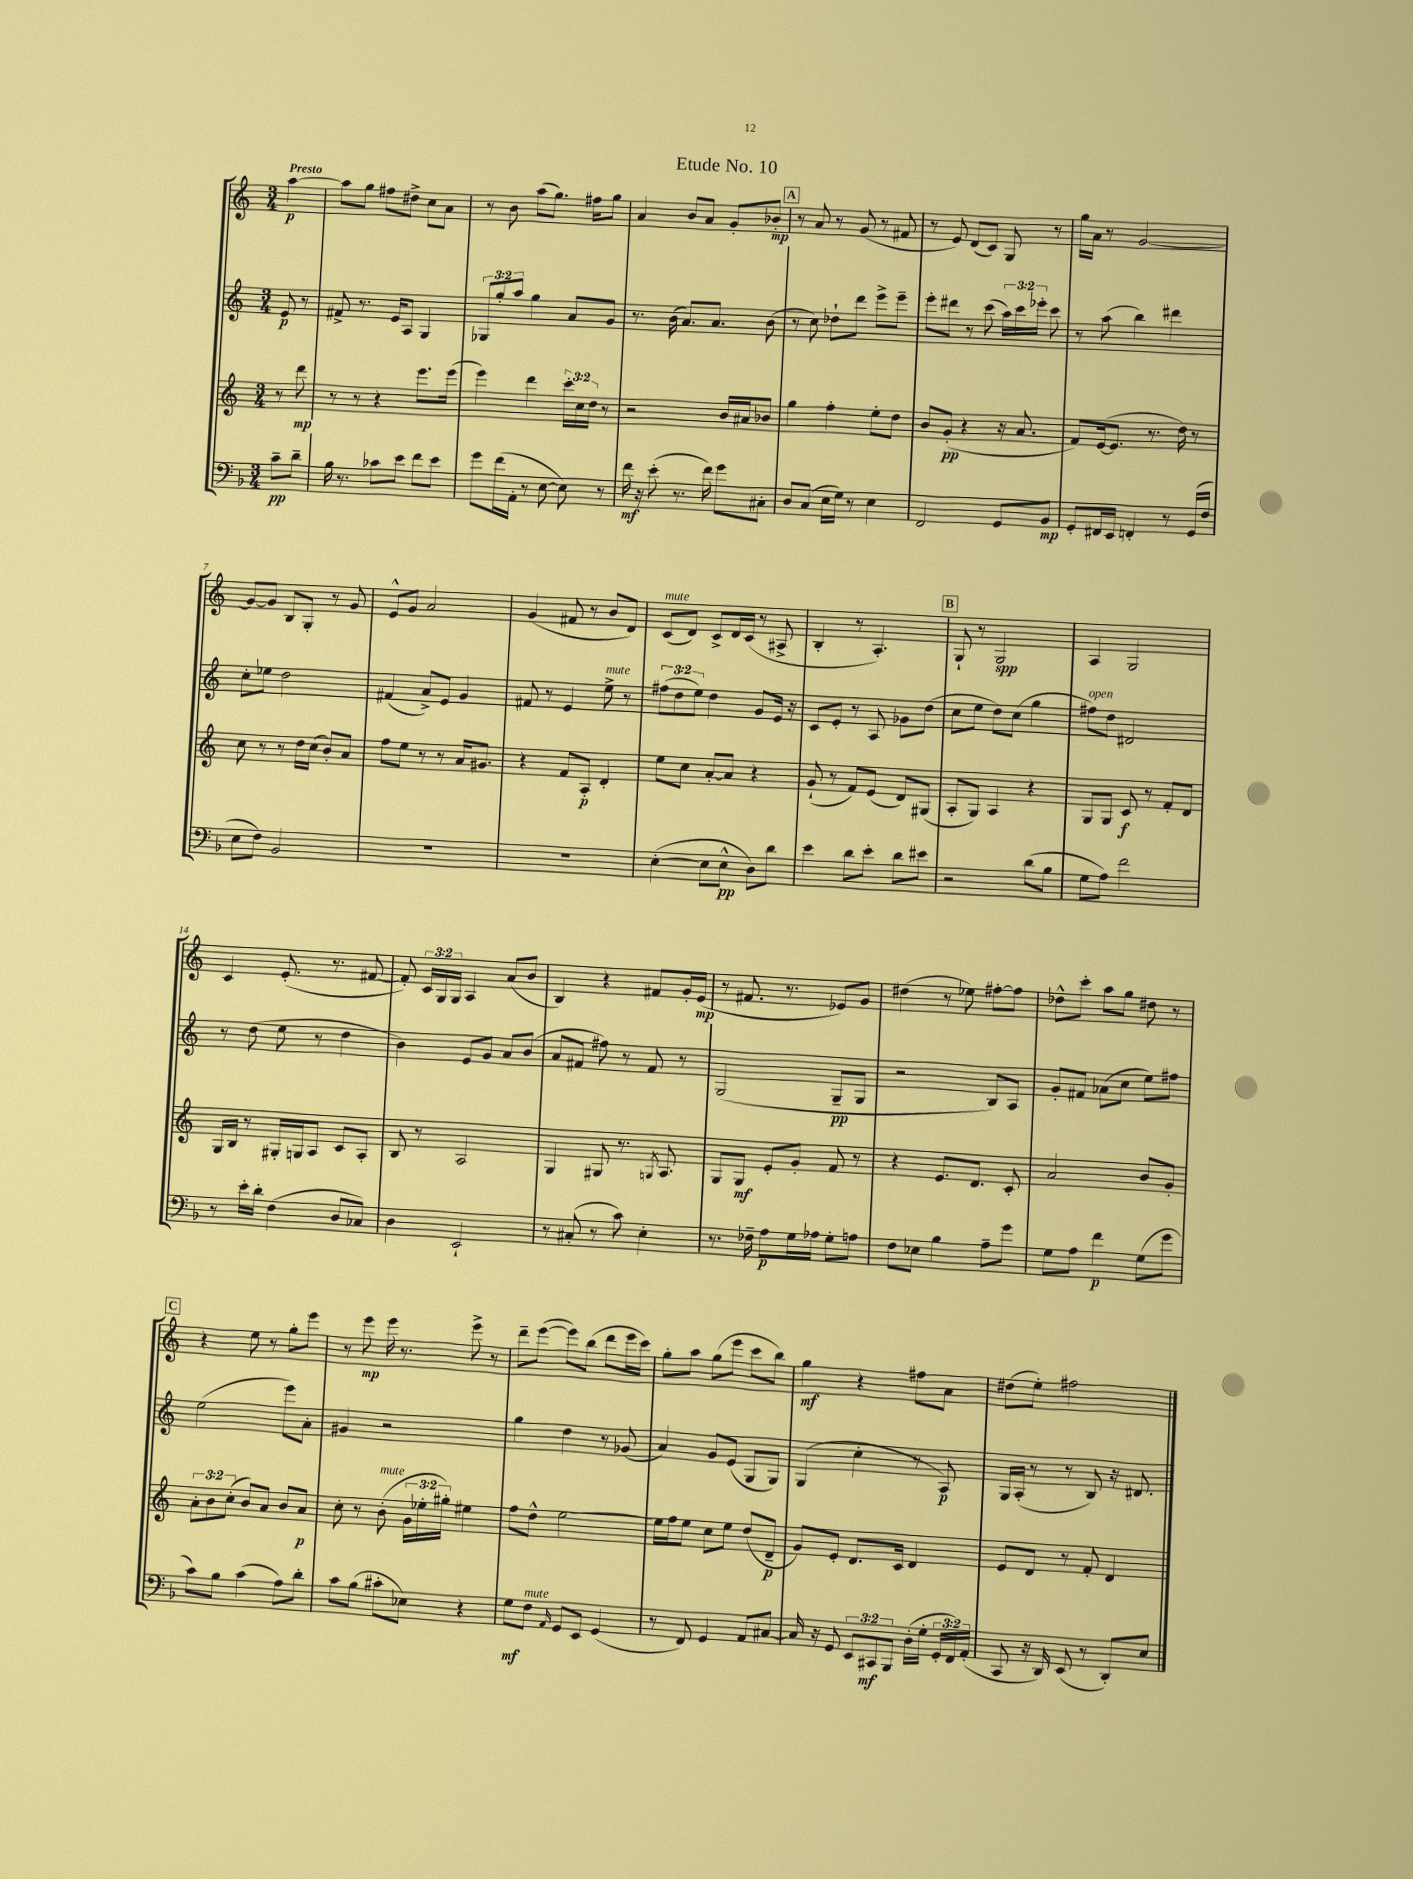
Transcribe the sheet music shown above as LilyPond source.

\header { title = "Etude No. 10" }
<<
\new StaffGroup <<
\new Staff = "s0" {
    \clef treble \key c \major \numericTimeSignature \time 3/4 \override Staff.TupletNumber.text = #tuplet-number::calc-fraction-text \partial 4 \tempo "Presto"
    \autoBeamOff a''4~\p |
    a''8[ g''8] fis''8[ dis''8]-> c''8[ a'8] |
    r8 b'8 a''8[( g''8.]) fis''16[ g''8] |
    a'4 b'8[ a'8] g'8[-. bes'8]-.\mp |
    \mark \markup { \box "A" } r8 a'8 r8 g'8( r8 fis'8 |
    r8 e'8) d'8[( c'8]) g8 r8 |
    g''16[ a'16] r8 g'2~ |
    g'8[~ g'8] b8[ g8]-. r8 g'8 |
    e'8[-^ g'8] a'2 |
    g'4( fis'8 r8 b'8[ d'8]) |
    c'8[^\markup { \italic "mute" }( d'8]) c'8[-> d'16 c'16]( r8 ais8-> |
    b4-. r8 a4.-.) |
    \mark \markup { \box "B" } g8-! r8 g2\spp |
    a4 g2 |
    c'4 e'8.-.( r8. fis'8~ |
    fis'8-.) \tuplet 3/2 { c'16[ g16 g16] } a4 a'8[( b'8] |
    b4) r4 fis'8[ g'16-. e'16]\mp( |
    r8 fis'8. r8. ees'8[) g'8] |
    dis''4( r8 ees''8) fis''8[~-. fis''8] |
    des''8[-^ c'''8]-. a''8[ g''8] dis''8 r8 |
    \mark \markup { \box "C" } r4 e''8 r8 g''8[-. e'''8] |
    r8 e'''8\mp e'''16 r8. e'''8-> r8 |
    d'''8[-- e'''8]~( e'''8[) b''8]( d'''8[ e'''16 c'''16]) |
    g''8[-. a''8] g''8[( e'''8] c'''8[ b''8]) |
    g''4\mf r4 fis''8[ a'8] |
    dis''8[( e''8]-.) fis''2 \bar "|." |
}
\new Staff = "s1" {
    \clef treble \key c \major \numericTimeSignature \time 3/4 \override Staff.TupletNumber.text = #tuplet-number::calc-fraction-text \partial 4
    \autoBeamOff e'8\p r8 |
    fis'8-> r8. e'16[ a8] g4 |
    \tuplet 3/2 { ges8[ g''8-. a''8] } g''4 a'8[ g'8] |
    r8. b'16( a'8.[) a'8.] b'8( |
    \mark \markup { \box "A" } r8 c''8) des''8[-! d'''8] e'''8[-> e'''8]-- |
    e'''8[-. dis'''8] r8 c'''8( \tuplet 3/2 { a''16[) c'''16 ees'''16]-. } c'''8 |
    r8 a''8( b''4) dis'''4 |
    c''8[-. ees''8] d''2 |
    fis'4( a'8[->) e'8] g'4 |
    fis'8 r8 e'4 e''8->^\markup { \italic "mute" } r8 |
    \tuplet 3/2 { fis''8[( d''8 e''8]) } d''4 g'8[ e'16] r16 |
    c'8[ e'8]-. r8 a8 ges'8[ d''8]( |
    \mark \markup { \box "B" } c''8[ e''8] d''8[) c''8]( g''4 |
    fis''8[^\markup { \italic "open" }) d''8] dis'2 |
    r8 d''8( e''8 r8 d''4 |
    b'4) e'8[ g'8] a'8[ b'8]( |
    a'8[ fis'8] fis''8) r8 fis'8 r8 |
    g2( g8[--\pp g8] |
    r2 b8[) a8] |
    g'8[-. fis'8] aes'8[( c''8] e''8[) fis''8] |
    \mark \markup { \box "C" } e''2( e'''8[) a'8]-. |
    gis'4 r2 |
    g''4 d''4 r8 ges'8( |
    a'4) g'8[ e'8]( g8[ g8]) |
    g4( c''4-. r8 a8\p) |
    g16[ a16]-.( r8 r8 b8) r16 dis'8. \bar "|." |
}
\new Staff = "s2" {
    \clef treble \key c \major \numericTimeSignature \time 3/4 \override Staff.TupletNumber.text = #tuplet-number::calc-fraction-text \partial 4
    \autoBeamOff r8 d'''8\mp |
    r8 r8 r4 e'''8.[ e'''16]( |
    e'''4) d'''4 \tuplet 3/2 { c'''16[-. c''16 d''16] } r8 |
    r2 b'16[ ais'16 bes'8] |
    \mark \markup { \box "A" } g''4 f''4-. e''8[-. d''8] |
    b'8[ g'8]-.\pp( r4 r16 a'8. |
    f'8[) e'16~( e'8.] r8. d''16) r8 |
    c''8 r8 r8 d''16[ c''16]( b'8[-.) a'8] |
    f''8[ e''8] r8 r8 a'16[ gis'8.] |
    r4 f'8[ a8]-.\p d'4-. |
    e''8[ c''8] a'8[~-. a'8] r4 |
    g'8-!( r8 f'8[) e'8]( d'8[) gis8]( |
    \mark \markup { \box "B" } a8[-. g8]) a4 r4 |
    g8[ g8] c'8\f r8 f'8[-. d'8] |
    g16[ b16] r8 gis16[-. g16 a8] c'8[ a8]-. |
    b8 r8 a2 |
    g4 gis8 r8. \acciaccatura { g8 } a8. |
    g8[ g8]\mf e'8[-. g'8]-. f'8 r8 |
    r4 e'8.[ d'8.] c'8-. |
    a'2 b'8[ g'8]-. |
    \mark \markup { \box "C" } \tuplet 3/2 { a'8[-. b'8 c''8]-.( } b'8[) a'8] b'8[ a'8]\p |
    c''8-. r8 b'8-.^\markup { \italic "mute" }( \tuplet 3/2 { g'16[ ees''16-. gis''16]-.) } eis''4 |
    f''8[ d''8]-^ e''2~ |
    e''16[ f''16 e''8] c''8[ e''8] d''8[( d'8]--\p |
    g'8[) e'8]-. d'8.[ c'16] d'4 |
    e'8[ d'8] r8 f'8-. d'4 \bar "|." |
}
\new Staff = "s3" {
    \clef bass \key f \major \numericTimeSignature \time 3/4 \override Staff.TupletNumber.text = #tuplet-number::calc-fraction-text \partial 4
    \autoBeamOff c'8[--\pp d'8]-- |
    bes16 r8. ces'8[ e'8] f'8[ e'8] |
    g'8[ f'16( a,16]-. r8 e8~ e8) r8 |
    f'16\mf r16 e'8-.( r8. f'16) g'8[ cis8]-. |
    \mark \markup { \box "A" } d8[ c8]( e16[ g16]) r8 e4 |
    f,2 g,8[ bes,8]\mp |
    g,8[-. fis,16 e,16] f,4-. r8 g,16[( f16] |
    e8[ f8]) bes,2 |
    R2. |
    R2. |
    e4~-.( e8[ e8]-^\pp d8[) d'8] |
    e'4 d'8[ e'8]-. d'8[ eis'8] |
    \mark \markup { \box "B" } r2 d'8[( bes8] |
    g8[ a8]) f'2 |
    r8 e'16[-. d'16]-. f4( d8[ ces8]) |
    d4 e,2-! |
    r8 cis8-.( r8 c'8) e4-. |
    r8. fes16-- a8[\p g16 aes16] g8[-. a8] |
    f8[ ees8] bes4 a8[-- g'8] |
    g8[ a8] f'4\p g8[( g'8] |
    \mark \markup { \box "C" } c'8[) bes8] c'4( a8[) d'8]-. |
    c'8[ bes8]( cis'8[-. ees8]) r4 |
    g8[\mf f8]^\markup { \italic "mute" } \grace { a,16 } g,8[ e,8] g,4( |
    r8 f,8) g,4 a,8[ cis8]~ |
    cis16 r16 g,8 \tuplet 3/2 { e,8[ cis,8\mf bes,,8] } d16[-.( g16]-. \tuplet 3/2 { g,16[-. f,16) a,16]-.( } |
    c,8 r16 d,16) e,8( r8 d,8[-.) e8] \bar "|." |
}
>>
>>
